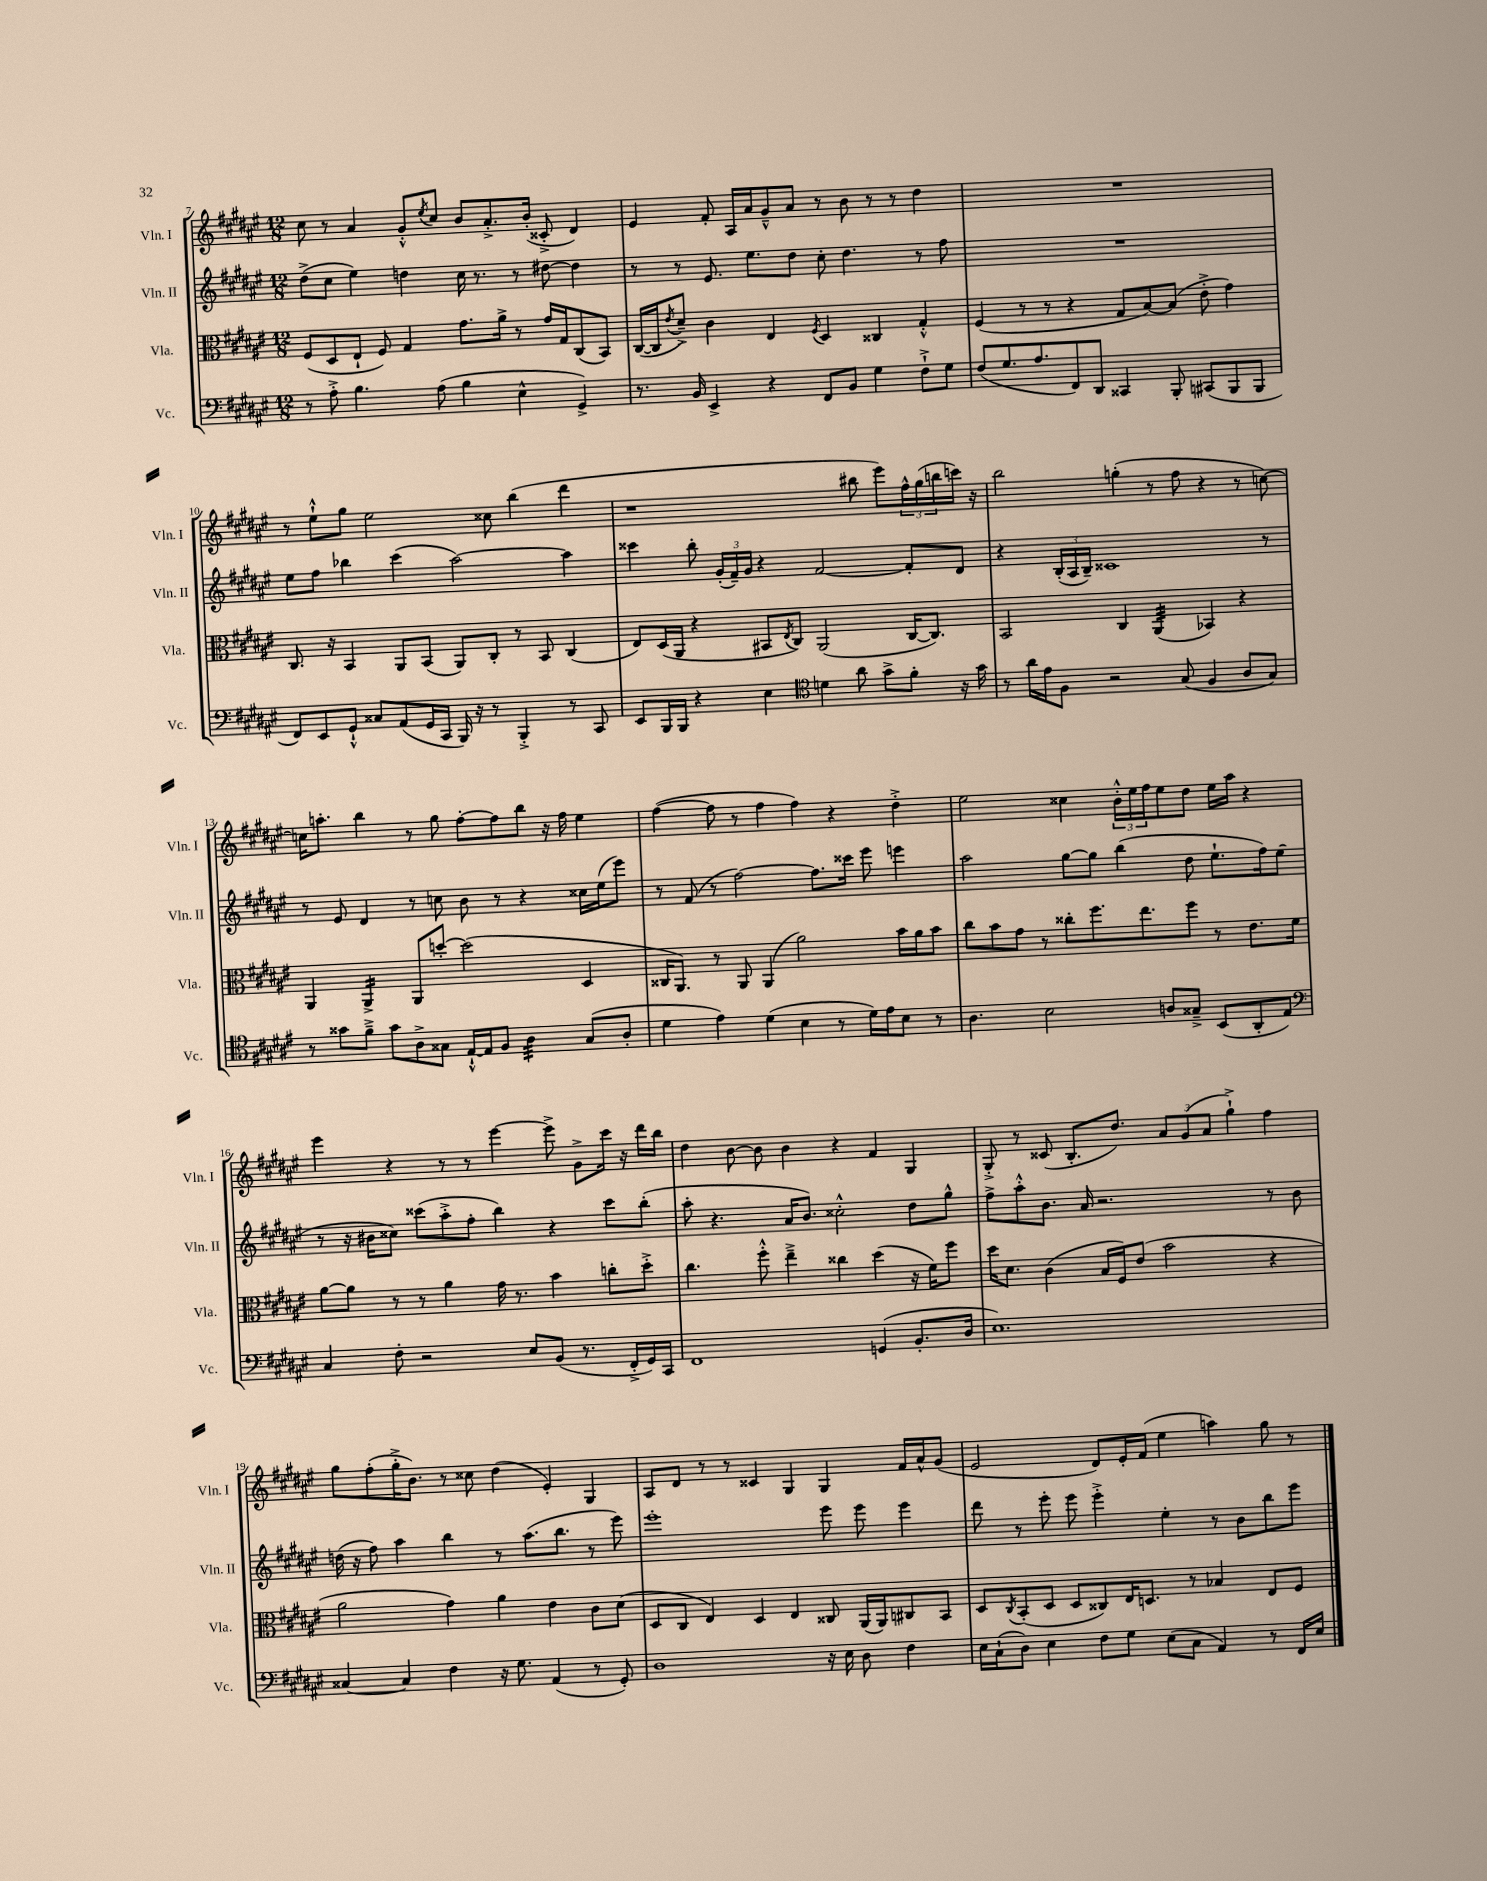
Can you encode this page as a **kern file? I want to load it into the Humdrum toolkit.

**kern	**kern	**kern	**kern
*staff4	*staff3	*staff2	*staff1
*clefF4	*clefC3	*clefG2	*clefG2
*k[f#c#g#d#a#e#]	*k[f#c#g#d#a#e#]	*k[f#c#g#d#a#e#]	*k[f#c#g#d#a#e#]
*M12/8	*M12/8	*M12/8	*M12/8
8r	(8F#	(8dd#^	8cc#
8A#'^	8D#	8cc#	8r
4.B	8E#`	4ee#)	4a#
.	8F#)	.	.
.	4G#	4dd	8g#'^^
.	.	.	8qee#
(8A#	.	.	8cc#
4B	8.g#	16cc#	8b
.	.	8.r	.
.	.	.	8.a#'^
.	16a#^	.	.
4E#^^	8r	8r	.
.	.	.	(16b'
.	16g#	[8dd#	8c##'^
.	16G#	.	.
4GG#^)	(8C#	4dd#]	4d#)
.	8BB)	.	.
=	=	=	=
8.r	([16C#	8r	4e#
.	16C#]	.	.
.	8qe#	.	.
.	8d#~^)	8r	.
16BB	.	.	.
4EE#^	4c#	8.e#	8f#'
.	.	.	16A#
.	.	8.ee#	16a#
4r	4E#	.	8g#~^^
.	.	8dd#	8a#
.	8qF#	.	.
8FF#	4D#	8cc#'	8r
8BB	.	4.dd#	8b
4G#	4C##	.	8r
.	.	.	8r
8F#`^	4G#'^^	8r	4dd#
8G#	.	8ff#	.
=	=	=	=
(8F#	(4F#	1.r	1.r
8.G#	.	.	.
.	8r	.	.
8.A#	.	.	.
.	8r	.	.
8FF#)	4r	.	.
8DD#	.	.	.
4CC##	8G#	.	.
.	[8B)	.	.
8BBB'	(8B]	.	.
(8CC#	8e#'^	.	.
8BBB	4g#)	.	.
8BBB	.	.	.
=	=	=	=
8FF#)	8.C#	8ee#	8r
8EE#	.	8ff#	8ee#`^^
.	16r	.	.
8GG#`^^	4BB	4bb-	8gg#
8C##	.	.	2ee#
(8AA#	8AA#	(4ccc#	.
16GG#	(8BB	.	.
16CC#	.	.	.
16BBB)	8AA#)	[2aa#)	.
16r	.	.	.
8r	8C#'	.	8cc##
4BBB'^	8r	.	(4bb
.	8BB	.	.
8r	(4C#	4aa#]	4ddd#
8CC#	.	.	.
=	=	=	=
8EE#	8E#)	4ccc##	1r
16BBB	(16D#	.	.
16BBB	16AA#	.	.
4r	4r	8bb'	.
.	.	(24g#'	.
.	.	24f#~)	.
.	.	24g#	.
4E#	8BB#	4r	.
.	8qE#	.	.
.	8C#)	.	.
*clefC4	*	*	*
4d	(2AA#	[2f#	.
8a#	.	.	8bb#
8g#^	.	.	8eee#)
8f#'	[16C#	8f#']	24ff#^^
.	.	.	(24gg#
.	8.C#])	.	.
.	.	.	24bb
16r	.	8d#	16ccc)
16g#	.	.	16r
=	=	=	=
8r	2BB	4r	2bb
16a#	.	.	.
16e#	.	.	.
8F#	.	(24B'	.
.	.	24A#	.
.	.	24B~)	.
2r	.	1c##	.
.	4C#	.	(4gg'
.	(4AA#	.	8r
(8G#	.	.	8ff#
4F#	4BB-)	.	4r
8A#	4r	.	8r
8G#)	.	8r	[8cc)
=	=	=	=
8r	4AA#	8r	16cc]
.	.	.	8.aa'
8g##	.	8e#	.
8f#~^	4AA#^	4d#	4bb
8g##	.	.	.
8A#^	8AA#	8r	8r
8G##	[8dd'	8cc	8gg#
[16E#`^^	(2dd]	8b	[8ff#'
16E#]	.	.	.
8F#	.	8r	8ff#]
4A#	.	4r	8bb
.	.	.	16r
.	.	.	16ff#
(8G##	4D#	16cc##	4ee#
.	.	(16ee#	.
8A#'	.	8eee#)	.
=	=	=	=
4d#	16C##	8r	([4ff#
.	8.AA#)	.	.
.	.	(8f#	.
4e#)	8r	8r	8ff#]
.	8AA#	[2ff#)	8r
(4d#	(4AA#	.	4ff#
4B	2a#)	.	4ff#)
.	.	8.ff#]	.
8r	.	.	4r
.	.	16ccc##	.
16d#)	.	8eee#	.
16e#	.	.	.
8B	16b	4eee	4dd#'^
.	16a#	.	.
8r	8b	.	.
=	=	=	=
4.A#	8cc#	2aa#	2ee#
.	8b	.	.
.	8g#	.	.
2B	8r	.	.
.	8cc##'	[8gg#	4cc##
.	8.ff#	8gg#]	.
.	.	(4bb	24b'^^
.	.	.	24ee#
.	8.ee#	.	.
.	.	.	24ff#
8A	.	.	8ee#
8G##~^	8ff#	8dd#	8dd#
(8BB	8r	8.ee#`	16ee#
.	.	.	16aa#
8AA#'	8.e#	.	4r
.	.	16ff#)	.
8E#)	.	(8ee#	.
.	16f#	.	.
=	=	=	=
*clefF4	*	*	*
4C#	[8a#	8r	4eee#
.	8a#]	16r	.
.	.	16b#	.
8F#'	8r	8cc##)	4r
2r	8r	(8ccc##	.
.	4a#	8aa#'^	8r
.	.	8ff#'	8r
.	16g#	4bb)	[4eee#
.	8.r	.	.
8E#	.	.	.
(8BB	4b	4r	8eee#^]
8.r	.	.	8g#^
.	8cc'	8ccc##	16ccc#
16FF#'^	.	.	16r
16GG#)	8dd#'^	(8bb'	16ddd#
16CC#	.	.	16bb
=	=	=	=
1FF#	4.cc#	8aa#'	4dd#
.	.	4.r	.
.	.	.	[8b
.	8ff#'^^	.	8b]
.	4ee#~^	16a#	4b
.	.	8.b)	.
.	4cc##	2cc##'^^	4r
(4GG	(4dd#	.	4f#
8.BB'	16r	8dd#	4G#
.	16f#)	.	.
.	8ff#	8gg#^^	.
16D#	.	.	.
=	=	=	=
1.E#)	16dd#	8ff#^	8G#'^
.	8.d#	.	.
.	.	8aa#'^^	8r
.	(4c#	8.b	(8c##
.	.	.	8.B'
.	.	16a#	.
.	16B	2.r	.
.	16F#)	.	8.dd#)
.	(8e#	.	.
.	2b	.	12a#
.	.	.	(12g#
.	.	.	12a#
.	.	.	4gg#`^)
.	4r	8r	4ff#
.	.	8b	.
=	=	=	=
[4C##	2a#	(16dd	8gg#
.	.	16r	.
.	.	8ff#)	(8ff#'
4C##]	.	4aa#	16gg#'^
.	.	.	8.b)
4F#	4g#)	4bb	8r
.	.	.	8cc##
16r	4a#	8r	(4dd#
8.G#	.	.	.
.	.	(8.aa#	.
(4AA#	4e#	.	4e#')
.	.	8.bb	.
8r	8c#	8r	4G#
8GG#')	(8d#	8eee#)	.
=	=	=	=
1D#	8D#	1eee#'	8A#
.	8C#	.	8d#
.	4E#)	.	8r
.	.	.	8r
.	4D#	.	4c##
.	4E#	.	4G#
16r	8C##	8eee#	4G#
16E#	.	.	.
8D#	(16AA#	8eee#	.
.	16AA#)	.	.
4F#	8C#	4eee#	16f#
.	.	.	16a#^^
.	8BB	.	(8g#
=	=	=	=
16E#	8D#	8ddd#	2e#
(16C#`	.	.	.
.	8qC#	.	.
8D#)	(8BB'	8r	.
4E#	8D#	8eee#'	.
.	8D#	8eee#	.
8F#	8C##)	4eee#'^	8d#)
8G#	16E#	.	16e#'
.	8.D	.	(16f#
(8E#	.	4ee#'	4ee#
8C#	8r	.	.
4AA#)	4B-	8r	4aa)
.	.	8b	.
8r	8E#	8bb	8gg#
16FF#	8F#	8eee#	8r
16E#	.	.	.
==	==	==	==
*-	*-	*-	*-
